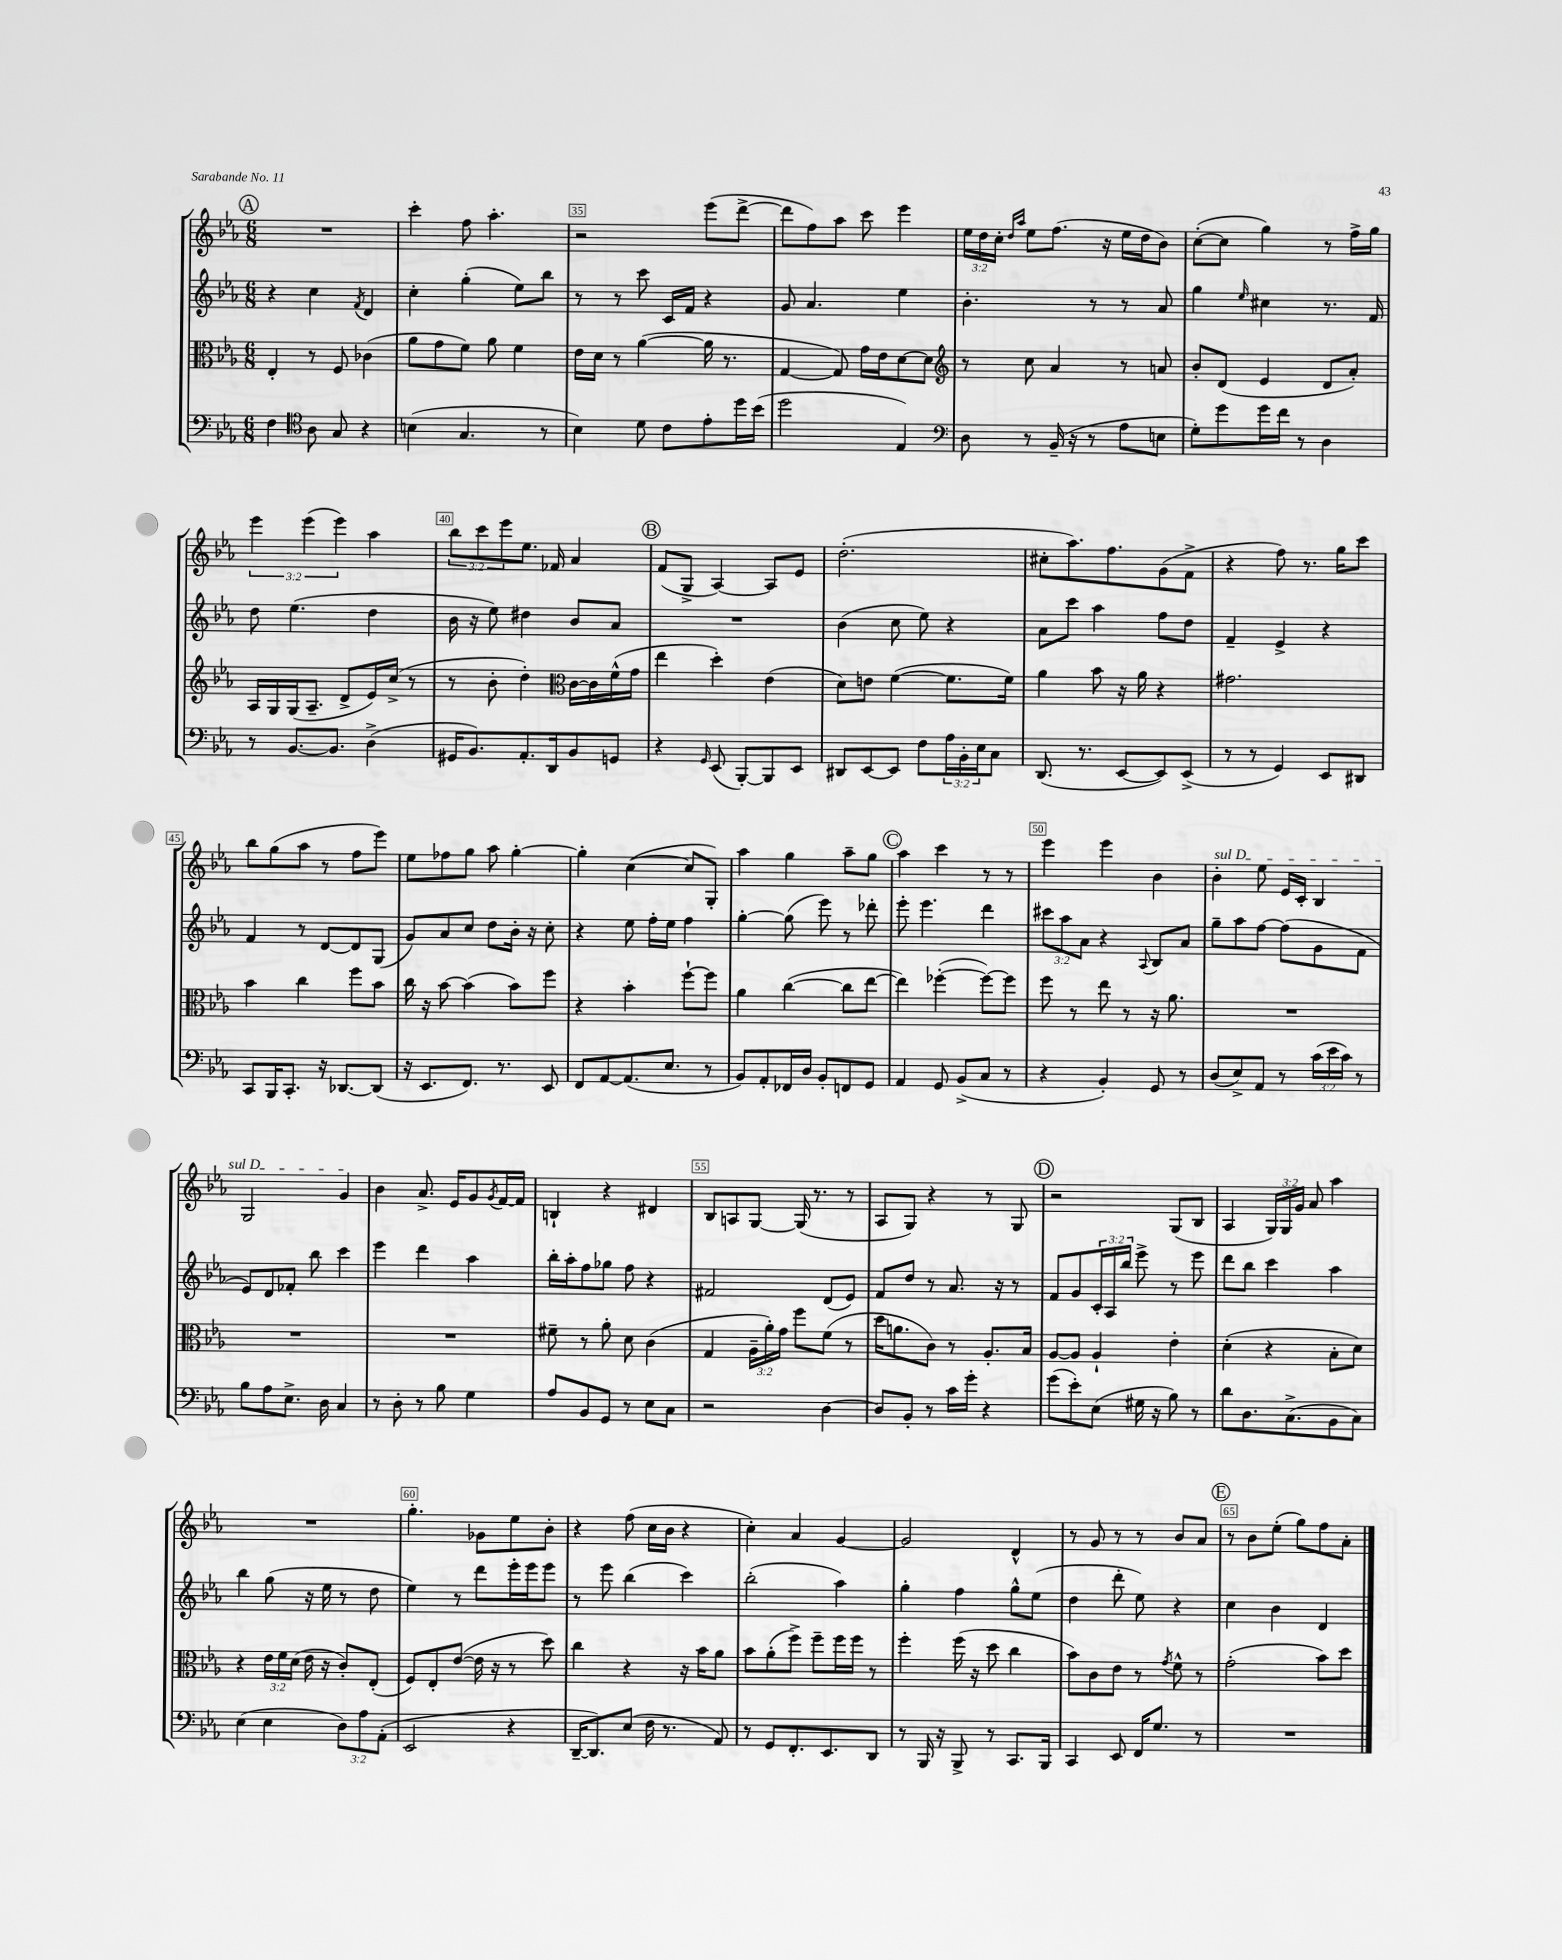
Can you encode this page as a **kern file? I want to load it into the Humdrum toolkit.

**kern	**kern	**kern	**kern
*staff4	*staff3	*staff2	*staff1
*clefF4	*clefC3	*clefG2	*clefG2
*k[b-e-a-]	*k[b-e-a-]	*k[b-e-a-]	*k[b-e-a-]
*M6/8	*M6/8	*M6/8	*M6/8
4F	4E-'	4r	2.r
*clefC4	*	*	*
8A-	8r	4cc	.
8G	8F	.	.
.	.	8qf	.
4r	(4c-	4d	.
=	=	=	=
(4B	8a-	4cc'	4ccc'
.	8g	.	.
4.G	8f)	(4gg'	8ff
.	8a-	.	4.aa-'
.	4f	8ee-)	.
8r	.	8bb-	.
=	=	=	=
4B-)	16e-	8r	2r
.	16d	.	.
.	8r	8r	.
8d	([4a-	8ccc	.
8c	.	16c	.
.	.	16f	.
8e-'	16a-]	4r	(8eee-
.	8.r	.	.
16dd	.	.	[8ddd^
(16b-	.	.	.
=	=	=	=
2dd	[4G	8g	8ddd]
.	.	4.a-	8ff)
.	8G])	.	8aa-
.	16g	.	8ccc
.	16e-	.	.
4E-)	[8d	4ee-	4eee-
.	8d]	.	.
=	=	=	=
*clefF4	*clefG2	*	*
8D	8r	4.b-'	24ee-
.	.	.	24dd
.	.	.	24cc'
.	.	.	16qqdd
.	.	.	16qqaa-
8r	8cc	.	8ee-
(16BB-~	4a-	.	(8.ff
16r	.	.	.
8r	.	8r	.
.	.	.	16r
8A-	8r	8r	16ee-
.	.	.	16dd
8E	8a	8a-	8b-)
=	=	=	=
8G')	8b-'	4gg	([8cc'
8g	(8d	.	8cc]
.	.	16qqee-	.
16g	4e-	4cc#	4gg)
16f	.	.	.
8r	.	.	.
4D	8d	8.r	8r
.	8a-')	.	16ff^
.	.	16f	16gg
=	=	=	=
8r	16A-	8dd	6eee-
.	16G	.	.
[8.BB-	(16G	(4.ee-	.
.	.	.	(6eee-
.	8.A-~	.	.
8.BB-]	.	.	.
.	.	.	6eee-)
.	8d^	.	.
(4D^	16e-)	4dd	4aa-
.	(16cc^	.	.
.	8r	.	.
=	=	=	=
16GG#	8r	16b-	12bb-
8.BB-)	.	16r	.
.	.	.	12ccc
.	8b-'	8ee-)	.
.	.	.	12eee-
8.AA-'	4dd')	4dd#	8.ee-
16DD	.	.	16f-
*	*clefC3	*	*
8BB-	[16c	8b-	4a-
.	16c]	.	.
8GG	(16f^^	8a-	.
.	16g	.	.
=	=	=	=
4r	4ee-	2.r	(8f
.	.	.	8G^
16qqGG	.	.	.
(8EE-	4dd')	.	[4A-)
[8BBB-')	.	.	.
8BBB-]	(4e-	.	8A-]
8EE-	.	.	8e-
=	=	=	=
8DD#	8d)	(4b-	(2.dd'
[8EE-	8e	.	.
8EE-]	([4f	8cc	.
8F	.	8ee-)	.
24A-	8.f]	4r	.
24BB-'	.	.	.
24E-	.	.	.
8C	.	.	.
.	16f)	.	.
=	=	=	=
(8.DD	4a-	8a-	8cc#'
.	.	8ccc	8.aa-)
8.r	.	.	.
.	8b-	4aa-	.
.	.	.	8.ff
[8EE-	16r	.	.
.	16a-	.	.
8EE-])	4r	8ff	(8g
(8EE-^	.	8dd	8f^
=	=	=	=
8r	2.g#	4f~	4r
8r	.	.	.
4GG)	.	4e-^	8ff)
.	.	.	8.r
8EE-	.	4r	.
.	.	.	16gg
8DD#	.	.	8ccc
=	=	=	=
8CC	4b-	4f	8bb-
16BBB-	.	.	(8gg
8.CC'	.	.	.
.	4cc	8r	8aa-
16r	.	[8d	8r
[8.DD-	.	.	.
.	8ff	8d]	8ff
(8DD-]	8b-	(8G	8eee-)
=	=	=	=
16r	16cc	8g)	8ee-
8.EE-	16r	.	.
.	[8b-	8a-	8ff-
8.FF)	(4b-]	8cc	8gg
.	.	8dd	8aa-
8.r	.	.	.
.	8b-)	16b-'	[4gg'
.	.	16r	.
8EE-	8ff	8cc'	.
=	=	=	=
8FF	4r	4r	4gg']
[8AA-	.	.	.
(8.AA-]	4b-'	8ee-	([4cc
.	.	16ff'	.
8.E-	.	16ee-	.
.	[8ff`	4ff	8cc]
8r	8ff]	.	8G')
=	=	=	=
8BB-)	4a-	[4gg'	4aa-
8AA-'	.	.	.
16FF-	([4cc	(8gg]	4gg
16D	.	.	.
8BB-'	.	8eee-)	.
8FF	8cc]	8r	8aa-~
8GG	[8ee-	8ddd-'	8gg
=	=	=	=
4AA-	4ee-])	8eee-'	4aa-
.	.	4.eee-	.
8GG	([4ff-'	.	4ccc
(8BB-^	.	.	.
8C	8ff-_)	4ddd	8r
8r	8ff-]	.	8r
=	=	=	=
4r	8ff	12ccc#	4eee-
.	.	12aa-	.
.	8r	.	.
.	.	12a-	.
4BB-')	8ee-	4r	4eee-
.	8r	.	.
.	.	8qqA-	.
8GG	16r	8B-	4b-
.	8.a-	.	.
8r	.	8a-	.
=	=	=	=
(8D	2.r	8gg~	4b-'
8E-^)	.	8aa-	.
8AA-	.	[8ff	8ee-
8r	.	(8ff]	16e-
.	.	.	16c'
(24c	.	8g	4B-
24e-	.	.	.
24c)	.	.	.
8r	.	8f	.
=	=	=	=
8B-	2.r	8e-)	2G
8A-	.	8d	.
8.E-^	.	8f-'	.
.	.	8bb-	.
16D	.	.	.
4C	.	4ccc	4g
=	=	=	=
8r	2.r	4eee-	4b-
8D'	.	.	.
8r	.	4ddd	8.a-^
8B-	.	.	.
.	.	.	16e-
4G	.	4aa-	8g
.	.	.	8qg
.	.	.	[16f
.	.	.	16f]
=	=	=	=
8A-	8f#~	16bb-'	4B`
.	.	16aa-'	.
8BB-	8r	8ff	.
8GG	8a-'	8gg-	4r
8r	8d	8ff	.
8E-	(4c	4r	4d#
8C	.	.	.
=	=	=	=
2r	4G	2f#	8B-
.	.	.	8A
.	24A-~	.	[8G
.	24a-')	.	.
.	24g	.	.
.	8ff	.	(16G]
.	.	.	8.r
[4D	(8f	(8d	.
.	8r	8e-)	8r
=	=	=	=
8D]	16dd	8f	8A-
.	8.a	.	.
8BB-'	.	8dd	8G)
8r	8c)	8r	4r
16c	8r	8.a-	.
16g'	.	.	.
4r	8.A-'	.	8r
.	.	16r	.
.	.	8r	8G
.	16B-	.	.
=	=	=	=
(8g	[8A-	8f	2r
8e-')	8A-]	8g	.
(8E-	4A-`	24c'	.
.	.	24A-	.
.	.	24bb-	.
16G#	.	8eee-^	.
16r	.	.	.
8B-)	4e-'	8r	(8G
8r	.	8eee-	8B-
=	=	=	=
8d	(4d'	8ddd	4A-
8.D	.	8bb-	.
.	4r	4ccc	24G)
.	.	.	24G
(8.C^	.	.	.
.	.	.	24g
.	.	.	8a-
8BB-	8B-'	4aa-	4aa-
8C)	8d)	.	.
=	=	=	=
(4E-	4r	4bb-	2.r
4E-	24e-	(8gg	.
.	24f	.	.
.	(24d	.	.
.	16e-	16r	.
.	16r	16ee-	.
12D)	8c')	8r	.
12A-	.	.	.
.	(8E-'	8dd	.
(12AA-'	.	.	.
=	=	=	=
2EE-	8F)	4ee-)	4.gg'
.	8E-'	.	.
.	([8e-	8r	.
.	16e-]	8ddd	8g-
.	16r	.	.
4r	8r	16eee-'	8ee-
.	.	16eee-	.
.	8dd)	8eee-	8b-'
=	=	=	=
[16DD~	4cc	8r	4r
8.DD])	.	.	.
.	.	8eee-	.
(8E-	4r	(4bb-	(8ff
16F	.	.	16cc
8.r	.	.	16b-
.	16r	4ccc)	4r
.	16b-	.	.
8AA-)	8a-	.	.
=	=	=	=
8r	8b-	(2bb-'	4cc')
8GG	(8a-'	.	.
8.FF'	8ff^)	.	4a-
.	8ff~	.	.
8.EE-	.	.	.
.	16ff	4aa-)	[4g
.	16ff	.	.
8DD	8r	.	.
=	=	=	=
8r	4ff'	4gg'	2g]
16BBB-	.	.	.
16r	.	.	.
8BBB-^	(16ff	4ff	.
.	16r	.	.
8r	8dd	.	.
8.CC	4cc	8gg^^	4d^^
.	.	(8ee-	.
16BBB-	.	.	.
=	=	=	=
4CC	8b-)	4dd	8r
.	8c	.	8g
8EE-	8e-	8ddd'	8r
16FF	8r	8ee-)	8r
8.G	.	.	.
.	8qg	.	.
.	8f^^	4r	8b-
8r	8r	.	8a-
=	=	=	=
2.r	(2g'	4cc	8r
.	.	.	8b-
.	.	4b-	(8ee-'
.	.	.	8gg)
.	8b-)	4d	8ff
.	8dd	.	8a-'
==	==	==	==
*-	*-	*-	*-
